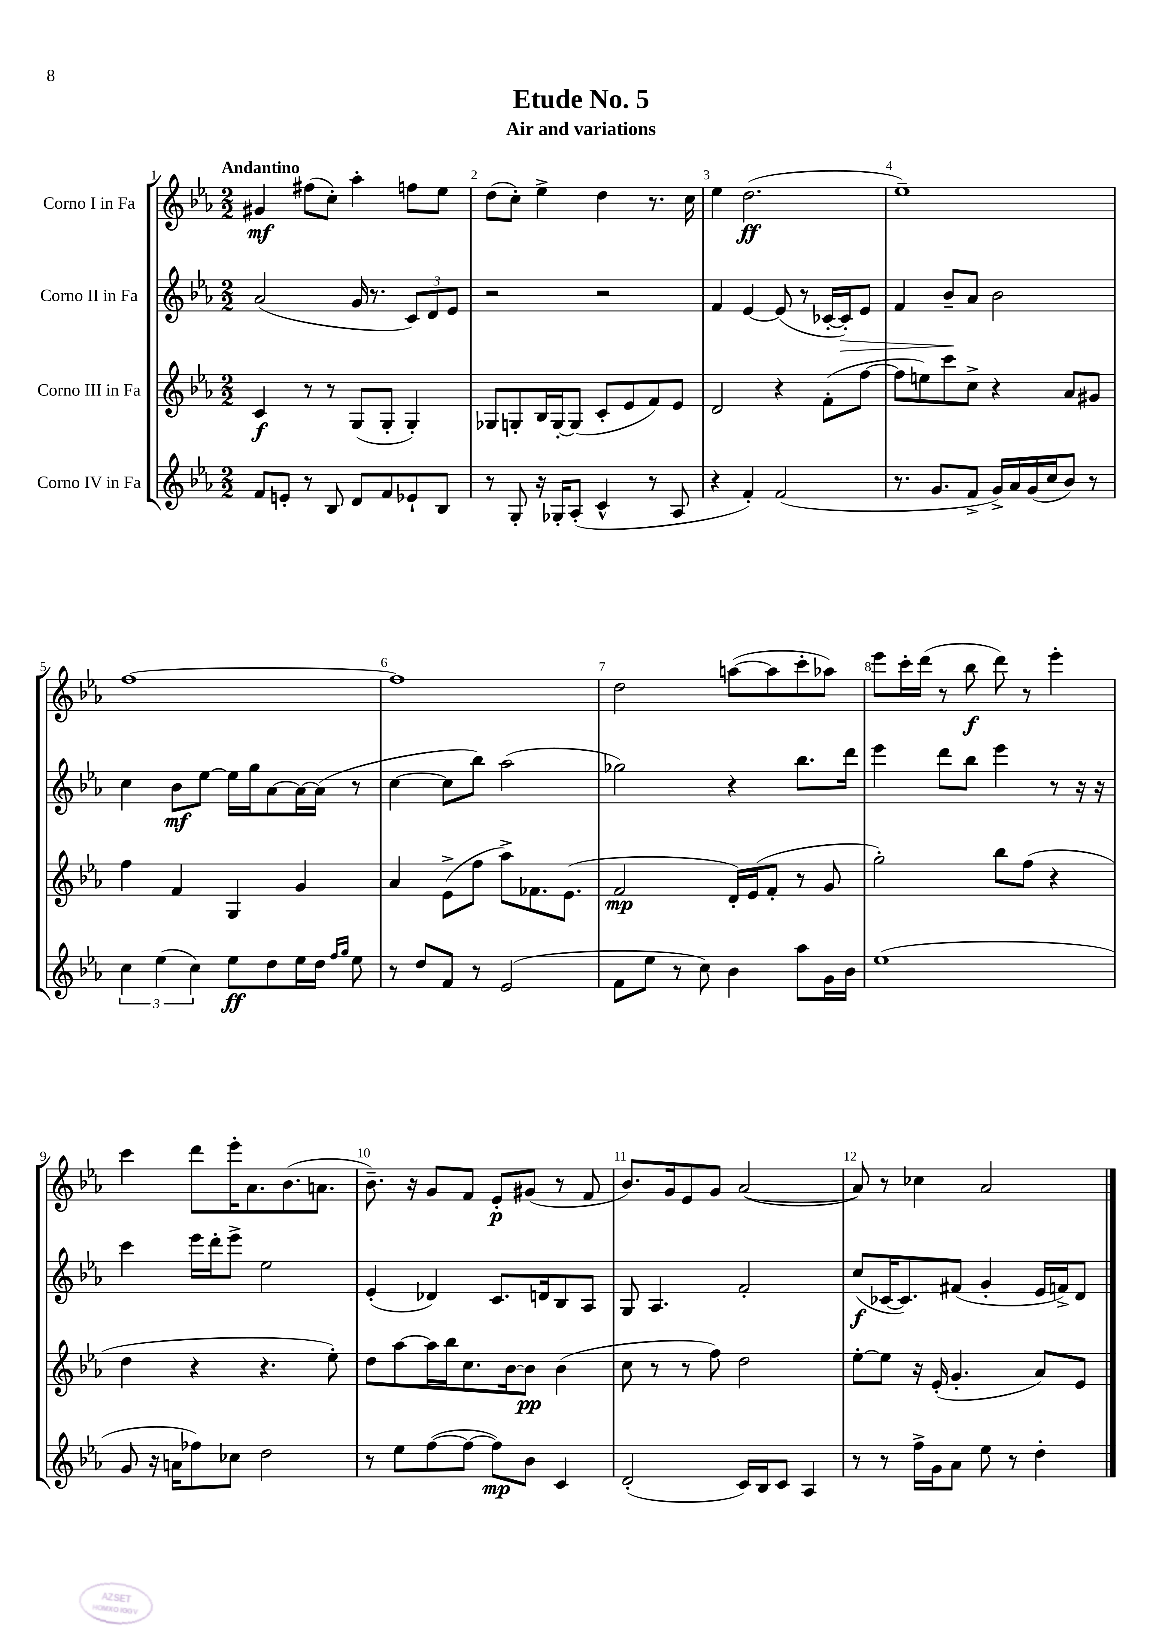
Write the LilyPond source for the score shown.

\header { title = "Etude No. 5" subtitle = "Air and variations" }
<<
\new StaffGroup <<
\new Staff = "s0" \with { instrumentName = "Corno I in Fa" } {
    \clef treble \key ees \major \numericTimeSignature \time 2/2 \tempo "Andantino"
    gis'4\mf fis''8( c''8-.) aes''4-. f''8 ees''8 |
    d''8( c''8-.) ees''4-> d''4 r8. c''16 |
    ees''4 d''2.\ff( |
    ees''1--) |
    f''1~ |
    f''1 |
    d''2 a''8~( a''8 c'''8-. aes''8) |
    ees'''8 c'''16-. d'''16( r8 bes''8\f d'''8) r8 ees'''4-. |
    c'''4 d'''8 ees'''16-. aes'8. bes'8.( a'8. |
    bes'8.--) r16 g'8 f'8 ees'8-.\p gis'8( r8 f'8 |
    bes'8.) g'16 ees'8 g'8 aes'2~( |
    aes'8) r8 ces''4 aes'2 \bar "|." |
}
\new Staff = "s1" \with { instrumentName = "Corno II in Fa" } {
    \clef treble \key ees \major \numericTimeSignature \time 2/2
    aes'2( g'16 r8. \tuplet 3/2 { c'8) d'8 ees'8 } |
    r2 r2 |
    f'4 ees'4~ ees'8( r8 ces'16~-. ces'16-.\>) ees'8 |
    f'4 bes'8--\! aes'8 bes'2 |
    c''4 bes'8\mf ees''8~ ees''16 g''16 aes'8~ aes'16~ aes'16( r8 |
    c''4~ c''8 bes''8) aes''2( |
    ges''2) r4 bes''8. d'''16 |
    ees'''4 d'''8 bes''8 ees'''4 r8 r16 r16 |
    c'''4 ees'''16 d'''16-. ees'''8-> ees''2 |
    ees'4-.( des'4) c'8. d'16 bes8 aes8 |
    g8 aes4. f'2-. |
    c''8\f( ces'16~ ces'8.) fis'8( g'4-. ees'16 f'16->) d'8 \bar "|." |
}
\new Staff = "s2" \with { instrumentName = "Corno III in Fa" } {
    \clef treble \key ees \major \numericTimeSignature \time 2/2
    c'4\f r8 r8 g8( g8-. g4-.) |
    ges8 g8-. bes16 g16~-. g8( c'8-. ees'8 f'8) ees'8 |
    d'2 r4 f'8-.( f''8~ |
    f''8 e''8) c'''8 c''8-> r4 aes'8 gis'8 |
    f''4 f'4 g4 g'4 |
    aes'4 ees'8->( f''8 aes''8->) fes'8. ees'8.( |
    f'2\mp d'16-.) ees'16( f'8-. r8 g'8 |
    g''2-.) bes''8 f''8( r4 |
    d''4 r4 r4. ees''8-.) |
    d''8 aes''8~ aes''16 bes''16 c''8. bes'16~ bes'8\pp bes'4( |
    c''8 r8 r8 f''8) d''2 |
    ees''8~-. ees''8 r16 ees'16-.( g'4.-. aes'8) ees'8 \bar "|." |
}
\new Staff = "s3" \with { instrumentName = "Corno IV in Fa" } {
    \clef treble \key ees \major \numericTimeSignature \time 2/2
    f'8 e'8-. r8 bes8 d'8 f'8 ees'8-! bes8 |
    r8 g8-. r16 ges16-. aes8-.( c'4-^ r8 aes8 |
    r4 f'4-.) f'2( |
    r8. g'8. f'8-> g'16->) aes'16 g'16( c''16 bes'8) r8 |
    \tuplet 3/2 { c''4 ees''4( c''4) } ees''8\ff d''8 ees''16 d''16 \grace { f''16 g''16 } ees''8 |
    r8 d''8 f'8 r8 ees'2( |
    f'8 ees''8 r8 c''8) bes'4 aes''8 g'16 bes'16 |
    ees''1( |
    g'8 r16 a'16 fes''8) ces''8 d''2 |
    r8 ees''8 f''8~( f''8~ f''8\mp) bes'8 c'4 |
    d'2-.( c'16) bes16 c'8 aes4 |
    r8 r8 f''16-> g'16 aes'8 ees''8 r8 d''4-. \bar "|." |
}
>>
>>
\layout { \context { \Score \override BarNumber.break-visibility = ##(#f #t #t) barNumberVisibility = #all-bar-numbers-visible } }
